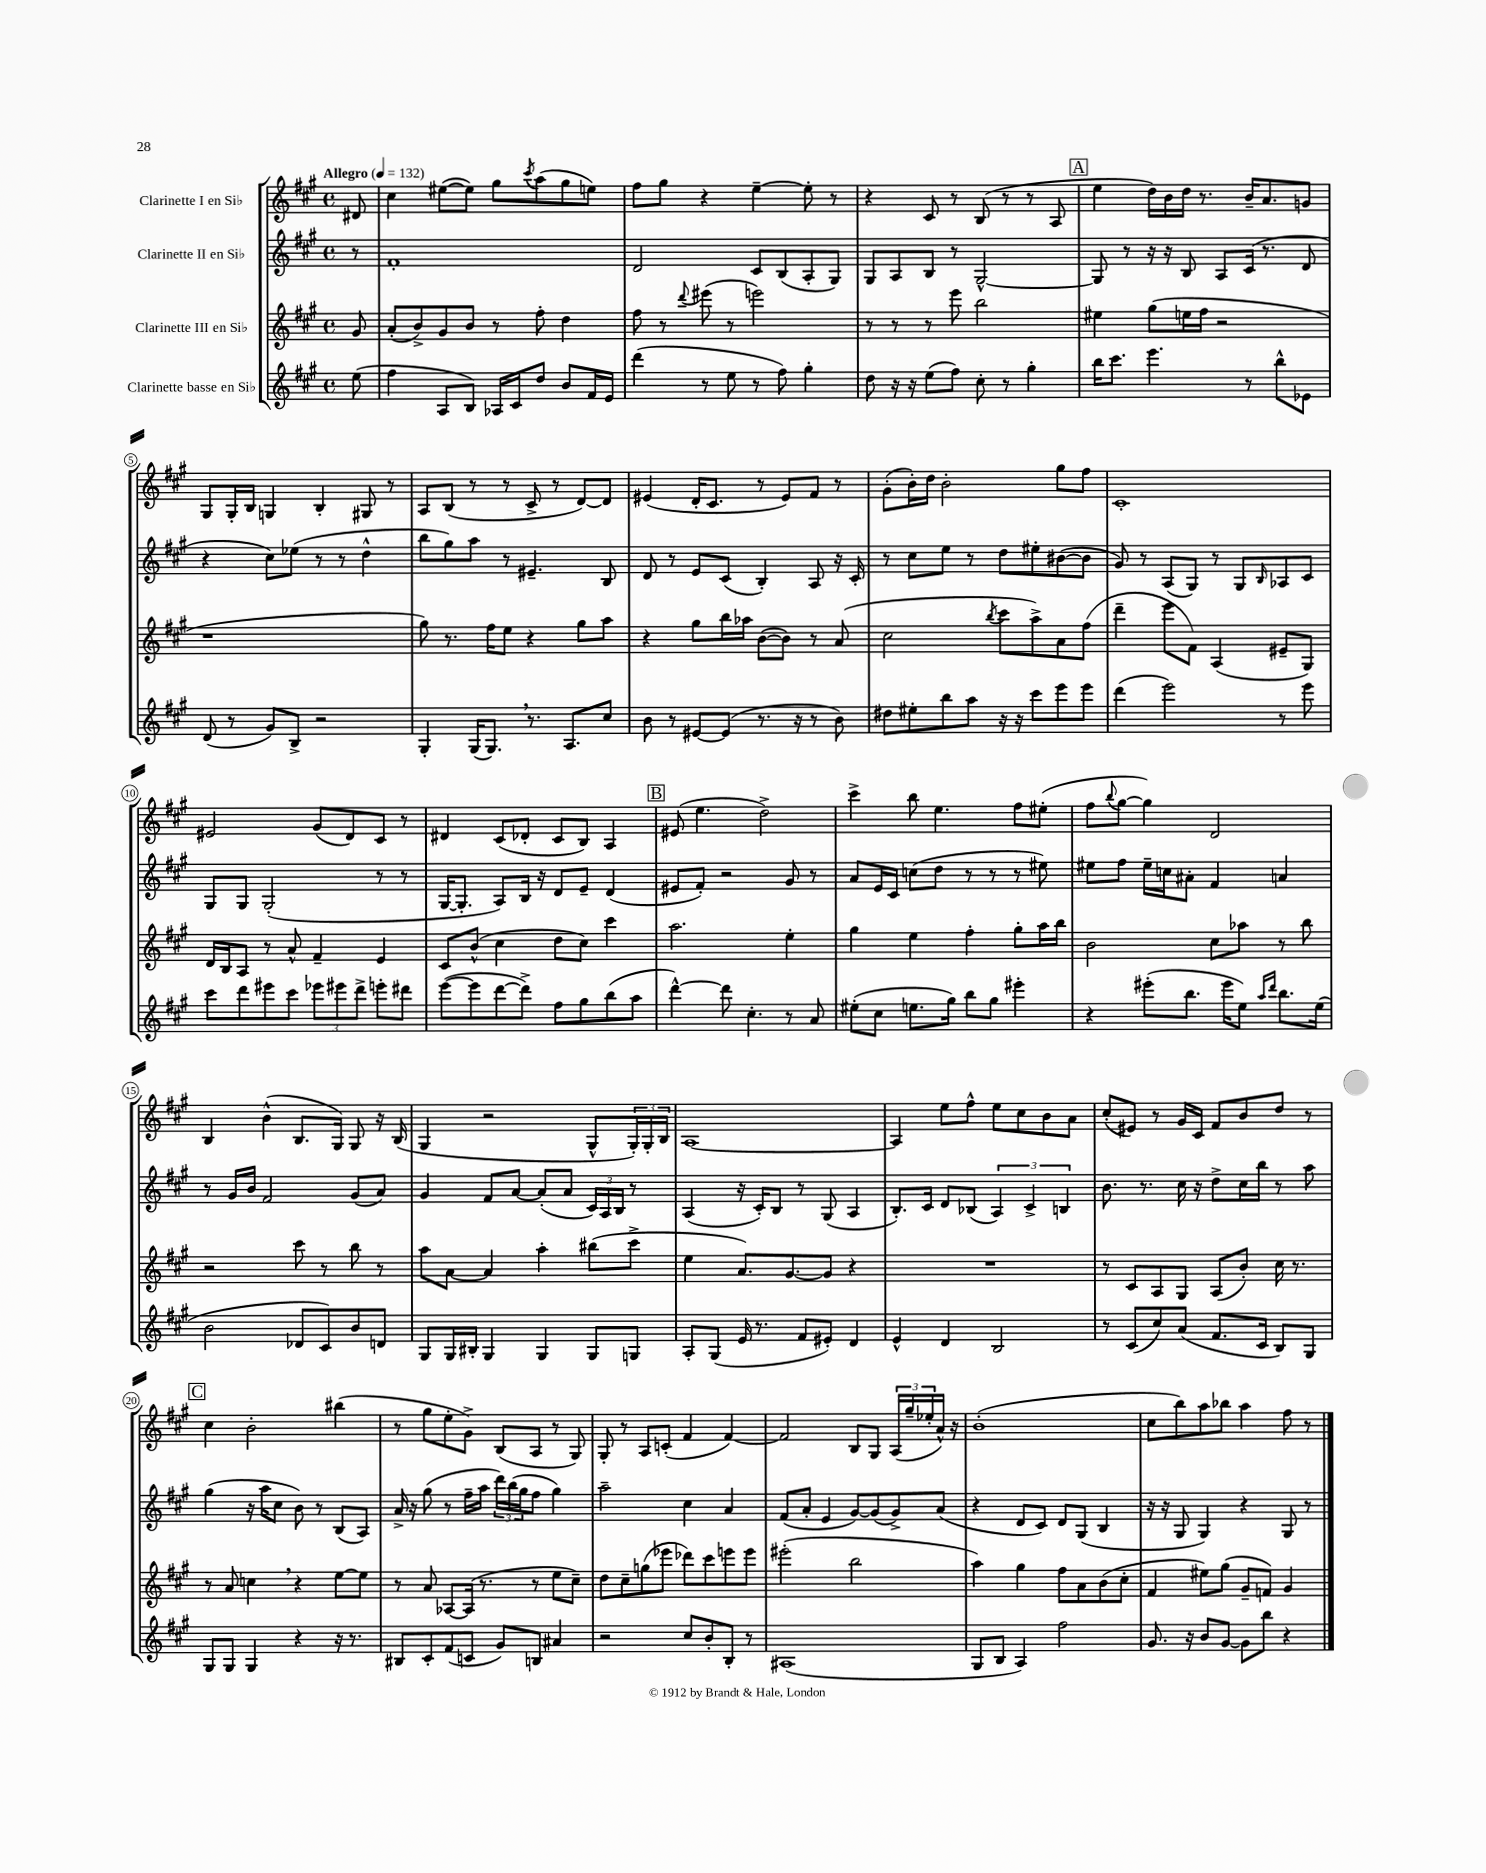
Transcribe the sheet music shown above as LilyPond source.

<<
\new StaffGroup <<
\new Staff = "s0" \with { instrumentName = "Clarinette I en Sib" } {
    \clef treble \key a \major \defaultTimeSignature \time 4/4 \partial 8 \tempo "Allegro" 4 = 132
    dis'8 |
    cis''4 eis''8~( eis''8) gis''8 \acciaccatura { cis'''8 } a''8( gis''8 e''8) |
    fis''8 gis''8 r4 e''4~-- e''8-. r8 |
    r4 cis'8 r8 b8( r8 r8 a8 |
    \mark \markup { \box "A" } e''4 d''16) b'16 d''16 r8. b'16-- a'8. g'8 |
    gis8 gis16-. b16 g4 b4-. gis8 r8 |
    a8 b8( r8 r8 cis'8-> r8 d'8~) d'8 |
    eis'4( d'16-. cis'8. r8 eis'8) fis'8 r8 |
    gis'8-.( b'16-.) d''16 b'2-. gis''8 fis''8 |
    cis'1-. |
    eis'2 gis'8( d'8) cis'8 r8 |
    dis'4 cis'8( des'8-. cis'8 b8) a4 |
    \mark \markup { \box "B" } eis'8( e''4. d''2->) |
    cis'''4-> b''8 e''4. fis''8 eis''8-.( |
    fis''8 \appoggiatura { b''8 } gis''8~ gis''4) d'2 |
    b4 b'4-^( b8. gis16) gis8 r16 b16( |
    gis4 r2 gis8-^ \tuplet 3/2 { gis16-.) gis16-. b16 } |
    a1~ |
    a4 e''8 fis''8-^ e''8 cis''8 b'8 a'8 |
    cis''8-.( eis'8) r8 gis'16 cis'16 fis'8 b'8 d''8 r8 |
    \mark \markup { \box "C" } cis''4 b'2-. bis''4( |
    r8 gis''8 e''8-. gis'8->) b8( a8 r8 gis8) |
    gis8-. r8 a8 c'8-.( fis'4 fis'4~) |
    fis'2 b8 gis8 \tuplet 3/2 { a16( gis''16-- ees''16-. } a'16-^) r16 |
    b'1-.( |
    cis''8 b''8) a''8 bes''8 a''4 fis''8 r8 \bar "|." |
}
\new Staff = "s1" \with { instrumentName = "Clarinette II en Sib" } {
    \clef treble \key a \major \defaultTimeSignature \time 4/4 \partial 8
    r8 |
    fis'1-. |
    d'2 cis'8 b8( a8-. gis8) |
    gis8 a8 b8 r8 gis2~-^ |
    \mark \markup { \box "A" } gis8 r8 r16 r16 b8 a8 cis'16( r8. d'8 |
    r4 cis''8) ees''8( r8 r8 d''4-^ |
    b''8 gis''8) a''8 r8 eis'4.-- b8 |
    d'8 r8 e'8 cis'8( b4-.) a8 r16 cis'16-. |
    r8 cis''8 e''8 r8 d''8 eis''8-. bis'8~( bis'8 |
    gis'8) r8 a8( gis8) r8 gis8 \grace { b16 } aes8 cis'8 |
    gis8 gis8 gis2-.( r8 r8 |
    gis16~ gis8.-. a8) b16 r16 d'8 e'8-- d'4( |
    \mark \markup { \box "B" } eis'8 fis'8-.) r2 gis'8 r8 |
    a'8 e'16 cis'16 c''8( d''8 r8 r8 r8 eis''8) |
    eis''8 fis''8 eis''16-- c''16 ais'8-. fis'4 a'4 |
    r8 gis'16 b'16 fis'2 gis'8( a'8) |
    gis'4 fis'8 a'8~ a'8-.( a'8 \tuplet 3/2 { cis'16) a16 b16 } r8 |
    a4( r16 cis'16-.) b8 r8 gis8( a4 |
    b8.-.) cis'16 d'8 bes8( \tuplet 3/2 { a4) cis'4-> b4 } |
    b'8. r8. cis''16 r16 d''8-> cis''16 b''16 r8 a''8 |
    \mark \markup { \box "C" } gis''4( r16 a''16 cis''8 b'8) r8 b8( a8) |
    a'16-> r16 gis''8( r8 fis''16-- a''16 \tuplet 3/2 { d'''16) b''16( gis''16 } fis''8 gis''4) |
    a''2-- cis''4 a'4 |
    fis'8( a'8-. e'4 gis'8~) gis'8( gis'8->) a'8( |
    r4 d'8 cis'8) d'8 gis8( b4 |
    r16 r16 gis8 gis4) r4 gis8 r8 \bar "|." |
}
\new Staff = "s2" \with { instrumentName = "Clarinette III en Sib" } {
    \clef treble \key a \major \defaultTimeSignature \time 4/4 \partial 8
    gis'8 |
    a'8-.( b'8->) gis'8 b'8 r8 fis''8-. d''4 |
    fis''8 r8 \appoggiatura { d'''8 } eis'''8( r8 e'''2) |
    r8 r8 r8 e'''8 b''2 |
    \mark \markup { \box "A" } eis''4 gis''8( e''16 fis''16 r2 |
    r1 |
    gis''8) r8. fis''16 e''8 r4 gis''8 a''8 |
    r4 gis''8 b''16 aes''16 b'8~( b'8) r8 a'8( |
    cis''2 \acciaccatura { b''8 } cis'''8 a''8->) a'8 fis''8( |
    d'''4-- e'''8 fis'8) a4( eis'8-- gis8) |
    d'16 b16 a8 r8 a'8-^ fis'4-- e'4 |
    cis'8 b'8-^( cis''4 d''8 cis''8) cis'''4 |
    \mark \markup { \box "B" } a''2. e''4-. |
    gis''4 e''4 fis''4-. gis''8-. a''16 b''16 |
    b'2 cis''8 aes''8 r8 b''8 |
    r2 cis'''8 r8 b''8 r8 |
    a''8 a'8~ a'4 a''4-. bis''8( cis'''8-> |
    e''4 a'8.) gis'8.~ gis'8 r4 |
    R1 |
    r8 cis'8 a8 gis8 a8( b'8-.) cis''16 r8. |
    \mark \markup { \box "C" } r8 a'8 c''4 \breathe r4 e''8~ e''8 |
    r8 a'8 aes8~ aes16( r8. r8 e''8 cis''8--) |
    d''8 cis''8-- g''8( ees'''8 des'''8) cis'''8 e'''8 e'''8 |
    eis'''2-.( b''2 |
    a''4) gis''4 fis''8 a'8 b'8( cis''8-. |
    fis'4 eis''8) gis''8( gis'8-- f'8) gis'4 \bar "|." |
}
\new Staff = "s3" \with { instrumentName = "Clarinette basse en Sib" } {
    \clef treble \key a \major \defaultTimeSignature \time 4/4 \partial 8
    e''8( |
    fis''4 a8 b8) aes16 cis'16 d''8 b'8 fis'16 e'16 |
    d'''4( r8 e''8 r8 fis''8) gis''4-. |
    d''8 r16 r16 e''8( fis''8) cis''8-. r8 gis''4-. |
    \mark \markup { \box "A" } b''16 cis'''8. e'''4. r8 b''8-^ ees'8 |
    d'8( r8 gis'8) b8-> r2 |
    gis4-. gis16( gis8.) \breathe r8. a8. cis''8 |
    b'8 r8 eis'8~ eis'8( r8. r16 r8 b'8) |
    dis''8 eis''8-. b''8 a''8 r16 r16 cis'''8 e'''8 e'''8 |
    d'''4( e'''2) r8 e'''8 |
    cis'''8 d'''8 eis'''8 cis'''8 \tuplet 3/2 { ees'''8 eis'''8 d'''8-> } e'''8-. dis'''8 |
    e'''8~( e'''8 d'''8~ d'''8->) fis''8 gis''8 b''8( a''8 |
    \mark \markup { \box "B" } d'''4~-^) d'''8 cis''4.-. r8 a'8 |
    eis''8-.( cis''8 e''8. gis''16) b''8 gis''8 eis'''4-. |
    r4 eis'''8-.( b''8. eis'''16 e''8) \grace { a''16 d'''16 } b''8. e''16( |
    b'2 des'8 cis'8) b'8 d'8 |
    gis8 gis16 bis16-. gis4 gis4 gis8 g8 |
    a8-. gis8( e'16 r8. fis'8 eis'8-.) d'4 |
    e'4-^ d'4 b2 |
    r8 cis'8( cis''8) a'8( fis'8. cis'16 b8) gis8 |
    \mark \markup { \box "C" } gis8 gis8 gis4 r4 r16 r8. |
    bis8 cis'8-. fis'8( c'8 gis'8) b8 ais'4 |
    r2 cis''8 b'8-. b8-. r8 |
    ais1( |
    gis8 b8 a4) fis''2 |
    gis'8. r16 b'8 gis'8~ gis'8 b''8 r4 \bar "|." |
}
>>
>>
\layout { \context { \Score \override BarNumber.stencil = #(make-stencil-circler 0.1 0.3 ly:text-interface::print) } }
